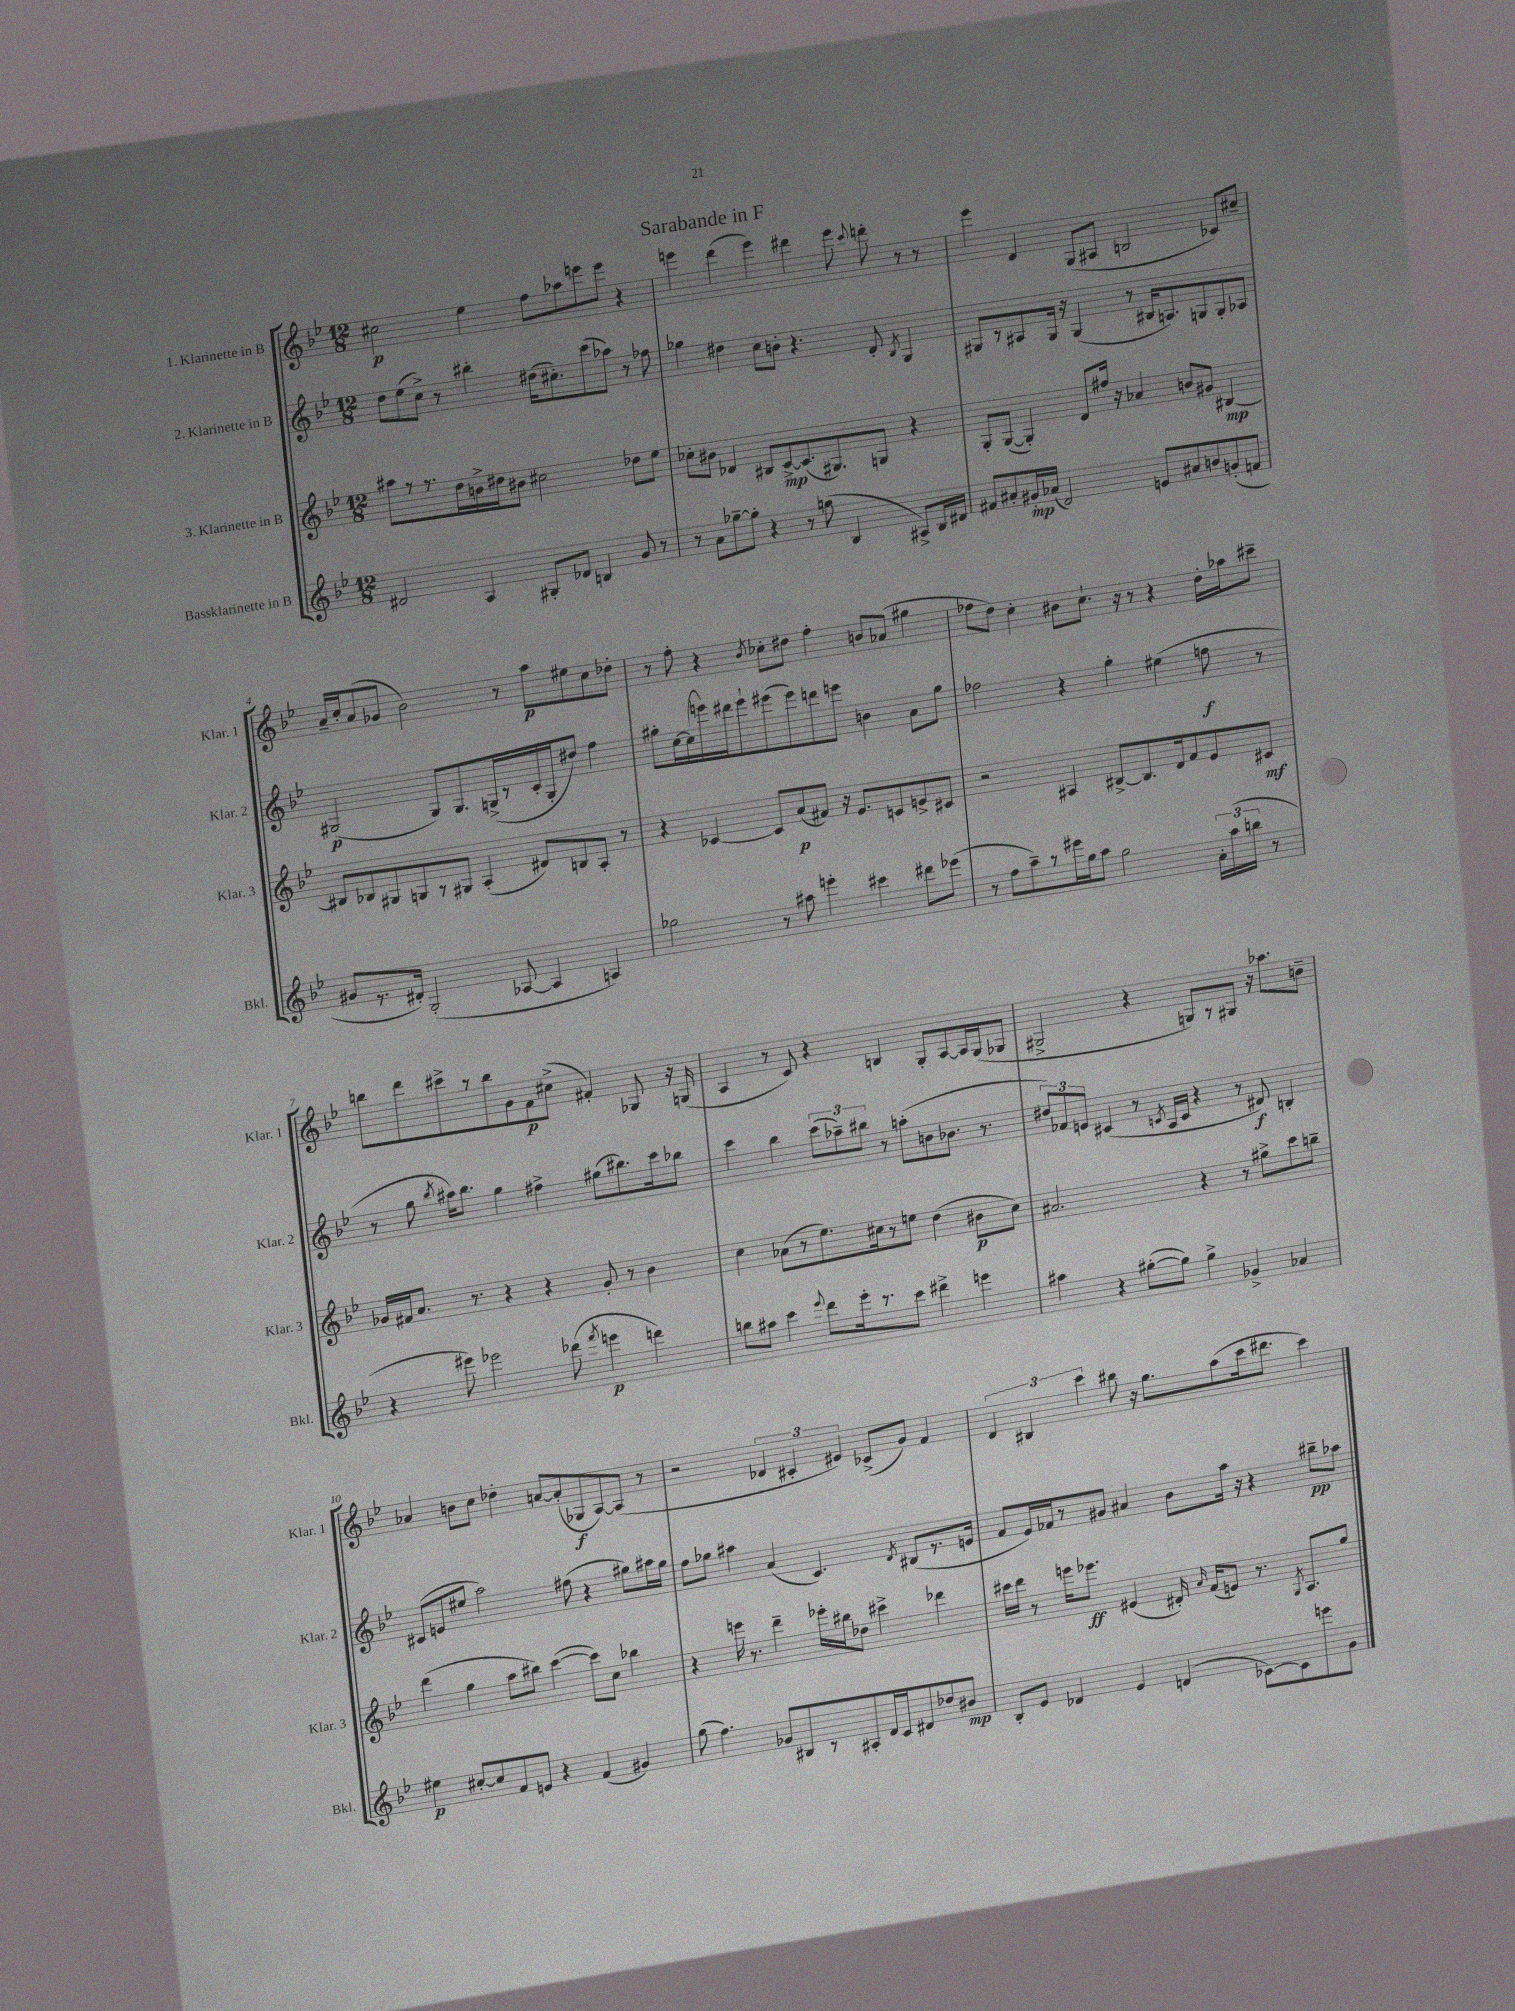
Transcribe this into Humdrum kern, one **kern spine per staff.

**kern	**dynam	**kern	**dynam	**kern	**dynam	**kern	**dynam
*part4	*part4	*part3	*part3	*part2	*part2	*part1	*part1
*staff4	*staff4	*staff3	*staff3	*staff2	*staff2	*staff1	*staff1
*I"Bassklarinette in B	*	*I"3. Klarinette in B	*	*I"2. Klarinette in B	*	*I"1. Klarinette in B	*
*I'Bkl.	*	*I'Klar. 3	*	*I'Klar. 2	*	*I'Klar. 1	*
*clefG2	*	*clefG2	*	*clefG2	*	*clefG2	*
*k[b-e-]	*	*k[b-e-]	*	*k[b-e-]	*	*k[b-e-]	*
*M12/8	*	*M12/8	*	*M12/8	*	*M12/8	*
=1	=1	=1	=1	=1	=1	=1	=1
2d#X/	.	8aa#X\L	.	8dd\L	.	2cc#X\	p
.	.	8r	.	(8ee-\	.	.	.
.	.	8.r	.	8cc^\J)	.	.	.
.	.	.	.	8r	.	.	.
.	.	16dd\L	.	.	.	.	.
4A/	.	16bn^\	.	4bb#X'\	.	4ee-\	.
.	.	16dd#X\J	.	.	.	.	.
.	.	8b#X\J	.	.	.	.	.
8G#X'/L	.	2cc#X\	.	(16dd#X\KL	.	8ff\L	.
.	.	.	.	8.cc#X'\)	.	.	.
8d-X/J	.	.	.	.	.	8aa-X\	.
4Bn/	.	.	.	(8ccc\	.	8eeen\	.
.	.	.	.	8aa-X\J)	.	8eee\J	.
8g/	.	8dd-X\L	.	8r	.	4r	.
8r	.	8ee-\J	.	8ff-X\	.	.	.
=2	=2	=2	=2	=2	=2	=2	=2
8r	.	8cc-X'\L	.	4gg-X\	.	4eeen\	.
8a\L	.	8b#X\J	.	.	.	.	.
[8gg-X~\	.	4d-X/	.	4dd#X\	.	(4ddd\	.
8gg-'\J]	.	.	.	.	.	.	.
4r	.	8B#X/L	.	8cc\L	.	4eee\)	.
.	.	[8c^/	mp	8bn'\J	.	.	.
8r	.	(8.c/]	.	4.r	.	4ddd#X\	.
(8ggn\	.	.	.	.	.	.	.
.	.	8.G#X/)	.	.	.	.	.
4B-/	.	.	.	.	.	8eee\	.
.	.	.	.	.	.	8qqccc/	.
.	.	8Gn/J	.	8d'/	.	8dddn'\	.
.	.	.	.	8qB-/	.	.	.
8A#X^/L)	.	4r	.	4G/	.	8r	.
16B-/L	.	.	.	.	.	8r	.
16d#X/JJ	.	.	.	.	.	.	.
=3	=3	=3	=3	=3	=3	=3	=3
8f#X/L	.	8G'/L	.	8G#X/L	.	4eee-\	.
8a#X'/	.	([8G/J	.	8r	.	.	.
16g#X'/L	mp	4G'/])	.	8A#X/	.	4d/	.
(16a-X/JJ	.	.	.	.	.	.	.
2d/)	.	.	.	16G#/Jk	.	.	.
.	.	.	.	16r	.	.	.
.	.	8d/L	.	(4G#/	.	(8G/L	.
.	.	16ff#X/Jk	.	.	.	8A#X/J	.
.	.	16r	.	.	.	.	.
.	.	4a-X/	.	8r	.	2Bn/	.
8en/L	.	.	.	16B#X/KL	.	.	.
.	.	.	.	8.An/)	.	.	.
8a#X/	.	8bn/L	.	.	.	.	.
8bn/	.	8g#X/J	.	8Gn/	.	.	.
(8gn'/	.	[4B#X/	mp	8G'/	.	8c-X/L)	.
8fn/J	.	.	.	8A-X/J	.	8cc#X~/J	.
!!LO:LB:g=z
=4	=4	=4	=4	=4	=4	=4	=4
8g#X/L	.	8B#X/L]	.	(2G#X/	p	16a~/LL	.
.	.	.	.	.	.	16cc'/J	.
8.r	.	8B-X/	.	.	.	(8a/	.
.	.	8G#X/	.	.	.	8g-X/J	.
16d#X'/Jk)	.	.	.	.	.	.	.
(2G'/	.	8Gn/	.	.	.	2b-\)	.
.	.	8r	.	8G#/L)	.	.	.
.	.	8G#X/J	.	8.G#/	.	.	.
.	.	(4A'/	.	.	.	.	.
.	.	.	.	(16Gn^/L	.	.	.
[8A-X/	.	.	.	8r	.	8r	.
4A-/]	.	8d#X/L)	.	16c'/	.	8aa\L	p
.	.	.	.	16G'/J	.	.	.
.	.	8Bn/	.	8dd#X/J)	.	8ee#X\	.
4An/)	.	8A'/J	.	4ff\	.	8cc\	.
.	.	8r	.	.	.	8dd-X'\J	.
=5	=5	=5	=5	=5	=5	=5	=5
2gg-X\	.	4r	.	8gg#X'\L	.	8r	.
.	.	.	.	[16cc\L	.	8ff'\	.
.	.	.	.	(16cc\]	.	.	.
.	.	[4c-X/	.	16eeen\)	.	4r	.
.	.	.	.	16ddd#X\J	.	.	.
.	.	.	.	8eee`\	.	.	.
.	.	.	.	.	.	8qb-/	.
8r	.	8c-/L]	.	(8eee#X\	.	8cc-X'\L	.
8aa#X\	.	(8a/	p	8eee#\)	.	8dd#X\J	.
4eeen'\	.	8f#X/J)	.	8dddn\	.	4ff'\	.
.	.	16r	.	8eeen\J	.	.	.
.	.	8.e-/L	.	.	.	.	.
4ccc#X\	.	.	.	4bn\	.	8bn/L	.
.	.	8cn/	.	.	.	(8a-X/J	.
8ddd#X\L	.	8en^/	.	8a\L	.	4gg#X\	.
(8eee-X\J	.	8c#X/J	.	8gg#\J	.	.	.
=6	=6	=6	=6	=6	=6	=6	=6
8r	.	2r	.	2ff-X\	.	8ff-X\L	.
8ff\L	.	.	.	.	.	8dd\J)	.
8aa~\)	.	.	.	.	.	4cc'\	.
8r	.	.	.	.	.	.	.
16eee#X\L	.	4A#X/	.	4r	.	8b#X\L	.
16gg\J	.	.	.	.	.	.	.
8aa\J	.	.	.	.	.	8.cc`\J	.
2gg\	.	[8B#X^/L	.	4gg'\	.	.	.
.	.	.	.	.	.	16r	.
.	.	8.B#/]	.	.	.	8r	.
.	.	.	.	(4ee#X\	.	4r	.
.	.	16d/k	.	.	.	.	.
.	.	8f/	.	.	.	.	.
24a'\LL	.	8e-/	.	8ffn\	f	16dd'\LL	.
(24aa\	.	.	.	.	.	.	.
.	.	.	.	.	.	16aa-X\J	.
24bbn\JJ	.	.	.	.	.	.	.
8r	.	8c#X/J	mf	8r	.	8ccc#X~\J	.
!!LO:LB:g=z
=7	=7	=7	=7	=7	=7	=7	=7
4r	.	16g-X/LL	.	8r	.	8bbn\L	.
.	.	16f#X/J	.	.	.	.	.
.	.	8.a/J	.	8gg\	.	8ddd\	.
.	.	.	.	8qbb-/	.	.	.
8eee#X\)	.	.	.	16aa#X\KL)	.	8ccc#X^\	.
.	.	8.r	.	8.bb-\J	.	.	.
2eee-X\	.	.	.	.	.	8r	.
.	.	4r	.	4gg\	.	8bb\	.
.	.	.	.	.	.	8g\	.
.	.	4r	.	4ff#X^\	.	8f\	p
(8ddd-X\	.	.	.	.	.	(8cc#X^\J	.
8qfff/	.	.	.	.	.	.	.
4eeen\	p	8g-'/	.	(8gg#X\L	.	4f#X'/)	.
.	.	8r	.	8.bb#X\)	.	.	.
4dddn\)	.	4b-\	.	.	.	8G-X/	.
.	.	.	.	16ccc\k	.	.	.
.	.	.	.	8bb-X\J	.	16r	.
.	.	.	.	.	.	(16Gn/	.
=8	=8	=8	=8	=8	=8	=8	=8
8bbn\L	.	4cc\	.	4ccc\	.	4A/	.
8aa#X\J	.	.	.	.	.	.	.
4ccc\	.	(8a-X\L	.	4bb-\	.	8r	.
.	.	8r	.	.	.	8c/)	.
8qqeee-/	.	.	.	.	.	.	.
8ddd\L	.	8.ee-\)	.	(12ccc\L	.	4r	.
.	.	.	.	12aa-X~\)	.	.	.
16eee-'\k	.	.	.	.	.	.	.
.	.	.	.	12bb#X\J	.	.	.
8.r	.	16cc#X\k	.	.	.	.	.
.	.	8r	.	8r	.	4Bn/	.
8ccc\J	.	8een\J	.	(8aan'\L	.	.	.
4ddd#X^\	.	(4dd\	.	8bn\	.	8G'/L	.
.	.	.	.	8.b-X\J	.	[8A/	.
4eeen\	.	8b#X\L	p	.	.	16A/L]	.
.	.	.	.	8.r	.	(16G/J	.
.	.	8cc#\J)	.	.	.	8G-X/J	.
=9	=9	=9	=9	=9	=9	=9	=9
4aa#X\	.	2.a#X/	.	12dd#X/L)	.	2G#X^/	.
.	.	.	.	12f-X/	.	.	.
.	.	.	.	12en/J	.	.	.
4r	.	.	.	(4c#X/	.	.	.
([8gg#X'\L	.	.	.	8r	.	4r	.
.	.	.	.	8qcn/	.	.	.
8gg#\J])	.	.	.	16A/LL	.	.	.
.	.	.	.	16c/JJ	.	.	.
4gg#^\	.	4r	.	4r	.	8Gn/L)	.
.	.	.	.	.	.	8r	.
4g-X^/	.	8r	.	8r	.	8G#X/J	.
.	.	8gg#X^\L	.	8d#X/)	f	16r	.
.	.	.	.	.	.	8.aa-X\L	.
4a-X/	.	8ccc\	.	4Bn'/	.	.	.
.	.	8bbn~\J	.	.	.	8bn~\J	.
!!LO:LB:g=z
=10	=10	=10	=10	=10	=10	=10	=10
4ee#X\	p	(4ddd\	.	(8c#X/L	.	4a-X/	.
.	.	.	.	8en/	.	.	.
[8cc#X'/L	.	4gg\	.	8ee#X/J	.	8bn\L	.
8cc#/]	.	.	.	2aa\)	.	8cc\J	.
8f/	.	8aa\L	.	.	.	4dd-X'\	.
8en/J	.	8bb#X\J)	.	.	.	.	.
4r	.	([4ccc\	.	.	.	[8an/L	.
.	.	.	.	(8ff#X\	.	(8a'/]	.
(4f/	.	8ccc\L])	.	4r	.	8G-X/	f
.	.	8cc\J	.	.	.	[8A/)	.
4g#X/)	.	4bb-X\	.	8gg#X\L)	.	(8A/J]	.
.	.	.	.	16aa#X\L	.	8r	.
.	.	.	.	16gg#\JJ	.	.	.
=11	=11	=11	=11	=11	=11	=11	=11
(8gg\	.	4r	.	8ff\L	.	2r	.
4.ff\)	.	.	.	8gg-X\J	.	.	.
.	.	16eeen\	.	4aa#X\	.	.	.
.	.	8.r	.	.	.	.	.
8g-X/L	.	4ddd~\	.	(4a/	.	6d-X/	.
8B#X/	.	.	.	.	.	.	.
.	.	.	.	.	.	6c#X'/	.
8r	.	16eee-X'\LL	.	4.c/)	.	.	.
.	.	16bb#X\J	.	.	.	.	.
.	.	.	.	.	.	6e#X/)	.
8A#X'/	.	8dd-X\J	.	.	.	.	.
16d/L	.	4ccc#X^\	.	.	.	(8c-X^/L	.
16c/J	.	.	.	.	.	.	.
.	.	.	.	8qd/	.	.	.
8d#X/	.	.	.	(8B#X/L	.	8g/J)	.
8dd-X/	.	4ddd-X\	.	8.r	.	4f/	.
8b#X/J	mp	.	.	.	.	.	.
.	.	.	.	16en/Jk	.	.	.
=12	=12	=12	=12	=12	=12	=12	=12
8B-'/L	.	16ccc#X\LL	.	8f/L	.	6d/	.
.	.	16ddd\JJ	.	.	.	.	.
8e-/J	.	8r	.	16e-/L)	.	.	.
.	.	.	.	.	.	6B#X/	.
.	.	.	.	16f-X/J	.	.	.
4d-X/	.	16eeen\KL	.	8r	.	.	.
.	.	8.eee-X\J	ff	.	.	.	.
.	.	.	.	.	.	6ccc\	.
.	.	.	.	8g#X/J	.	.	.
4e-/	.	(4e#X/	.	4a#X/	.	8bb#X\	.
.	.	.	.	.	.	16r	.
.	.	.	.	.	.	8.gg\L	.
(4dn/	.	16d#X'/)	.	8b-\L	.	.	.
.	.	16qqa/	.	.	.	.	.
.	.	(16f/KL	.	.	.	.	.
.	.	8en/J)	.	16aa\Jk	.	(8aa\	.
.	.	.	.	16r	.	.	.
[8c-X\L)	.	8.r	.	4r	.	16ccc\k	.
.	.	.	.	.	.	8.ddd#X\J	.
8c-\]	.	.	.	.	.	.	.
.	.	8qG/	.	.	.	.	.
.	.	8.A/L	.	.	.	.	.
8eeen\	.	.	.	8bb#X~\L	pp	4ccc\)	.
8g\J	.	8gg/J	.	8aa-X\J	.	.	.
==	==	==	==	==	==	==	==
*-	*-	*-	*-	*-	*-	*-	*-
